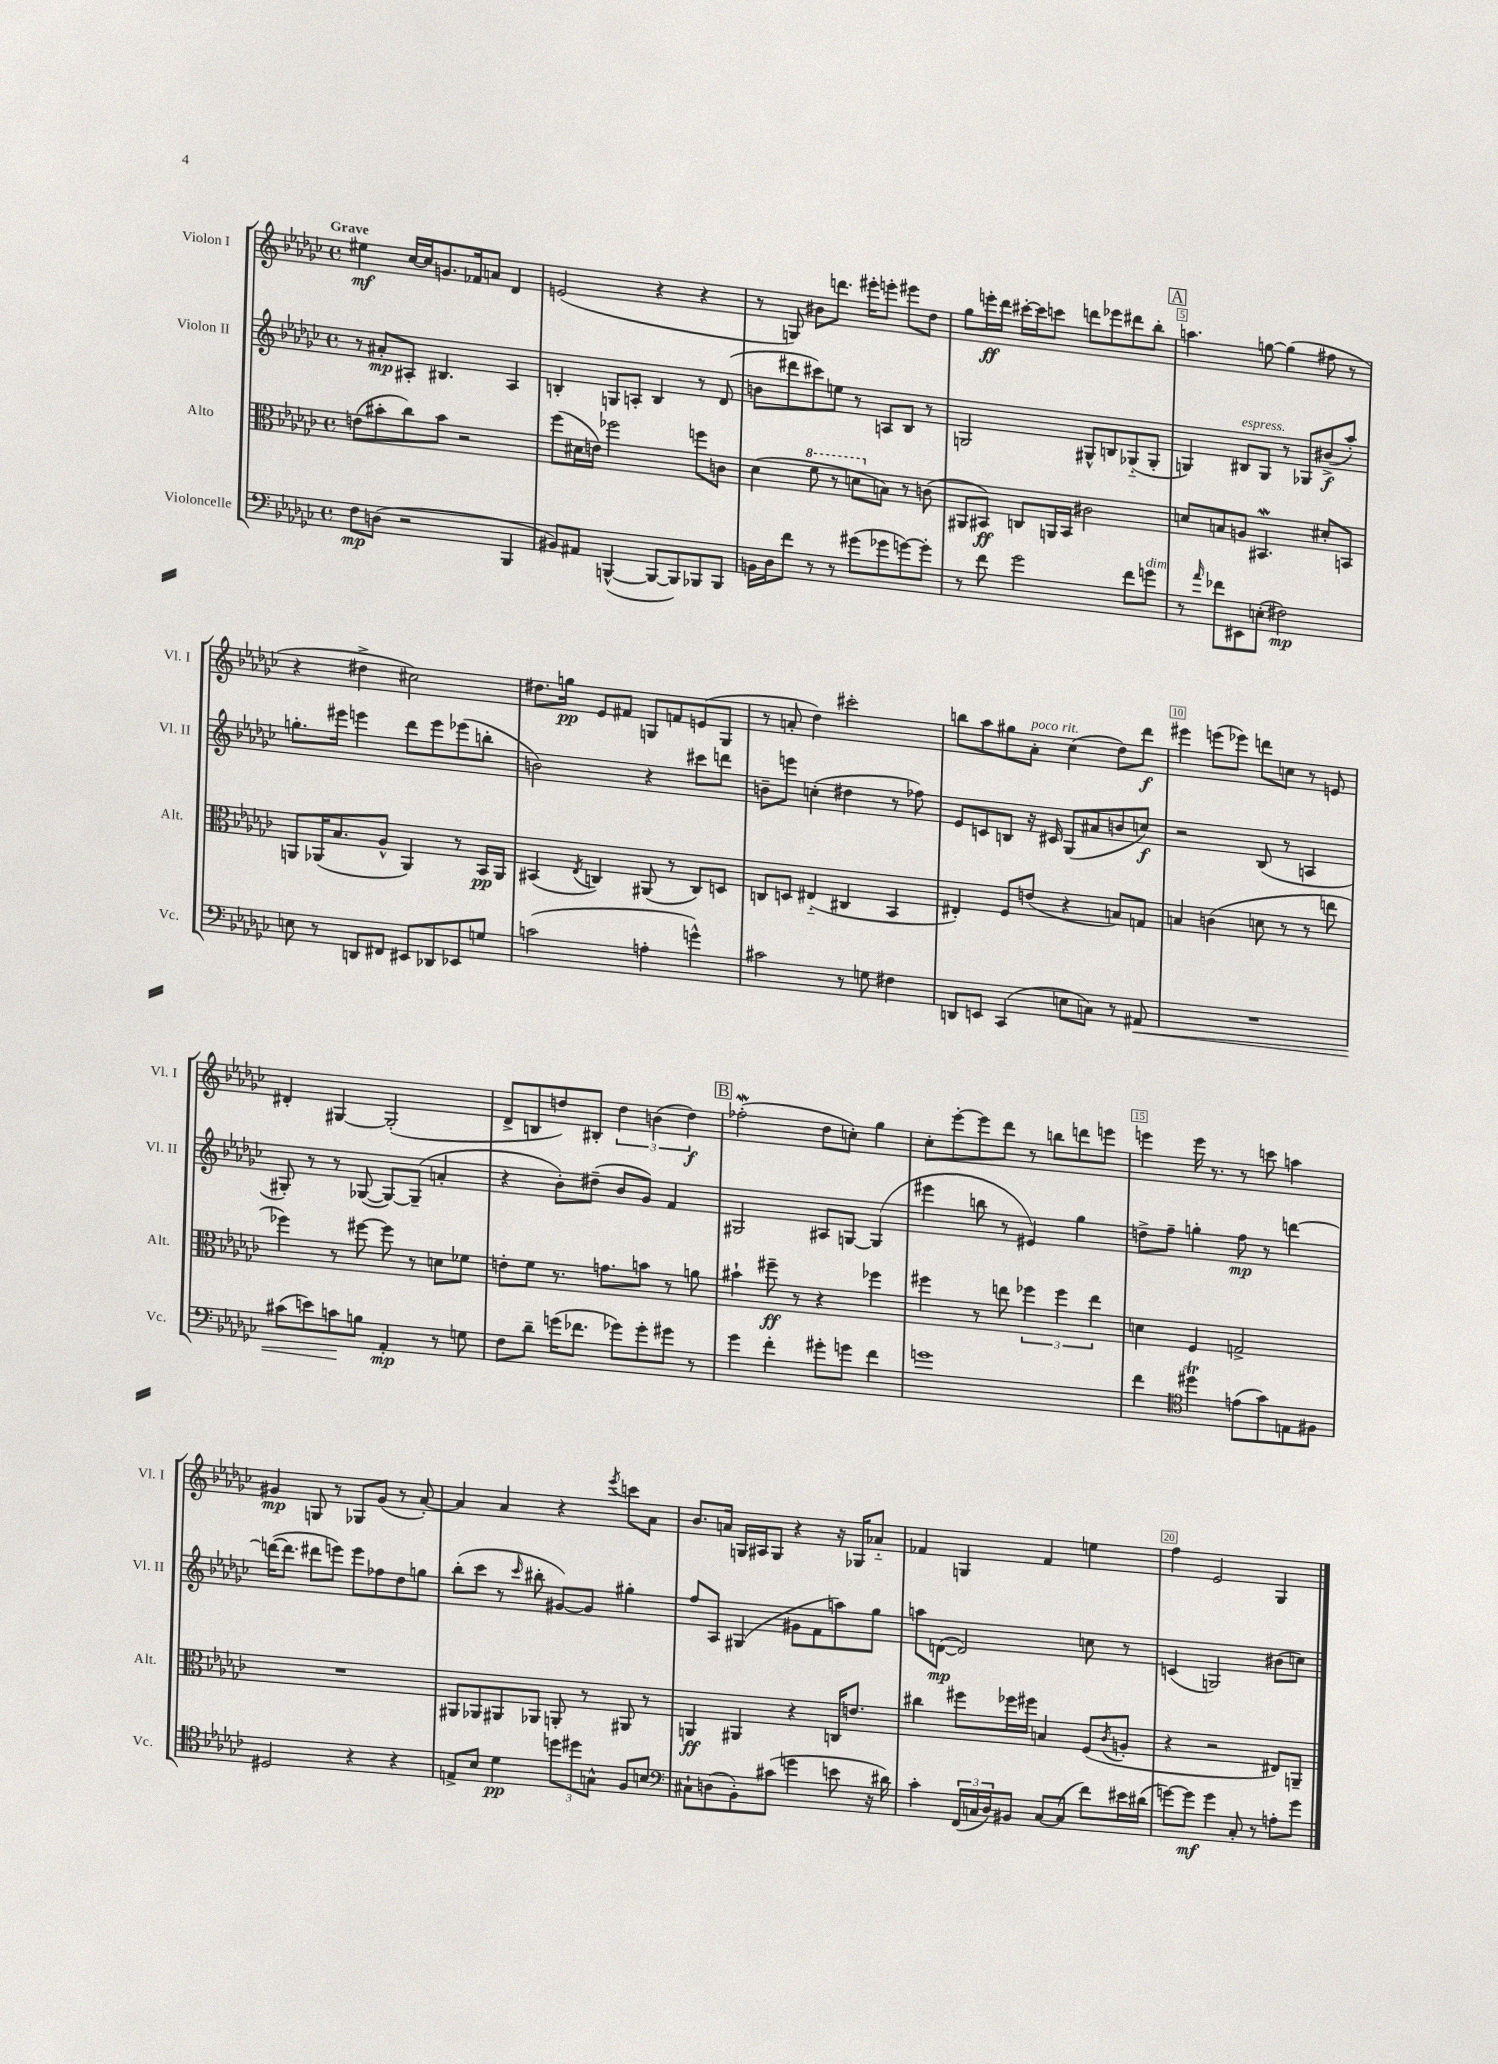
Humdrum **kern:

**kern	**dynam	**kern	**dynam	**kern	**dynam	**kern	**dynam
*part4	*part4	*part3	*part3	*part2	*part2	*part1	*part1
*staff4	*staff4	*staff3	*staff3	*staff2	*staff2	*staff1	*staff1
*I"Violoncelle	*	*I"Alto	*	*I"Violon II	*	*I"Violon I	*
*I'Vc.	*	*I'Alt.	*	*I'Vl. II	*	*I'Vl. I	*
*clefF4	*	*clefC3	*	*clefG2	*	*clefG2	*
*k[b-e-a-d-g-c-]	*	*k[b-e-a-d-g-c-]	*	*k[b-e-a-d-g-c-]	*	*k[b-e-a-d-g-c-]	*
*M4/4	*	*M4/4	*	*M4/4	*	*M4/4	*
*met(c)	*	*met(c)	*	*met(c)	*	*met(c)	*
=1	=1	=1	=1	=1	=1	=1	=1
!	!	!	!	!	!	!LO:TX:a:B:t=Grave	!
8F\L	mp	(8en\L	.	8r	.	4ee#X\	mf
(8Dn\J	.	8b#X'\	.	8a#X'/L	mp	.	.
2r	.	8cc-\)	.	8A#X'/J	.	[16cc-/LL	.
.	.	.	.	.	.	16cc-/J]	.
.	.	8b#\J	.	4.B#X/	.	8.gn/	.
.	.	2r	.	.	.	.	.
.	.	.	.	.	.	16f-X/k	.
.	.	.	.	.	.	8an/J	.
4BBB-/	.	.	.	4A#/	.	4d-/	.
=2	=2	=2	=2	=2	=2	=2	=2
8BB#X/L)	.	(8ff\L	.	4Bn'/	.	(2en/	.
8AA#X/J	.	16d#X\L	.	.	.	.	.
.	.	16en\JJ)	.	.	.	.	.
([4BBBn^^/	.	2ff-X\	.	8Gn/L	.	.	.
.	.	.	.	8An'/J	.	.	.
8BBB/L_	.	.	.	4B/	.	4r	.
8BBB/])	.	.	.	.	.	.	.
8BBB-X/	.	8ffn\L	.	8r	.	4r	.
8BBB-/J	.	8cn\J	.	(8d-/	.	.	.
=3	=3	=3	=3	=3	=3	=3	=3
16BBn\LL	.	(4d-\	.	8bn\L	.	8r	.
16D-\J	.	.	.	.	.	.	.
8f\J	.	.	.	8ddd#X\	.	8Gn/)	.
*	*	*8va	*	*	*	*	*
8r	.	8ff\	.	8ccc#X\)	.	8b#X\L	.
8r	.	8r	.	8een\J	.	8.dddn\J	.
(8g#X\L	.	8ddn\L	.	8r	.	.	.
.	.	.	.	.	.	16eee#X'\KL	.
*	*	*X8va	*	*	*	*	*
8g-X\	.	8Bn\J)	.	8An/L	.	8eeen'\J	.
[8gn\)	.	8r	.	8B-/J	.	8eee#X\L	.
8g'\J]	.	(8cn\	.	8r	.	8dd-\J	.
=4	=4	=4	=4	=4	=4	=4	=4
8r	.	8AA#X/L	.	2Gn/	.	8gg-\L	.
8f\	.	8BB#X/J)	ff	.	.	16eeen'\L	ff
.	.	.	.	.	.	16ddd-\JJ	.
2g-\	.	8Cn/L	.	.	.	[16ccc#X'\LL	.
.	.	.	.	.	.	16ccc#\J]	.
.	.	16AAn/L	.	.	.	8cccn\J	.
.	.	16BB#/JJ	.	.	.	.	.
.	.	2c#X\	.	8G#X^^/L	.	8dddn\L	.
.	.	.	.	8Bn/	.	8eee-X\	.
8f\L	.	.	.	(8G-X/	.	8ddd#X\	.
!LO:TX:a:i:t=dim.	!	!	!	!	!	!	!
8gn\J	.	.	.	8G-'/J	.	8bb-'\J	.
!!LO:REH:place=s1:t=A
=5	=5	=5	=5	=5	=5	=5	=5
8r	.	8dn/L	.	4Gn/)	.	4.aan\	.
16qqa-/	.	.	.	.	.	.	.
8f-X\L	.	8Bn/	.	.	.	.	.
!	!	!	!	!LO:TX:a:i:t=espress.	!	!	!
8EE#X\	.	8An/J	.	8B#X/L	.	.	.
(8En'\J	.	4.BB#XW/	.	8G/J	.	[8ggn\	.
2F#X\)	mp	.	.	8r	.	(4gg\]	.
.	.	.	.	8G-X/L	.	.	.
.	.	8d#X'/L	.	(8b#X^/	f	8ff#X\	.
.	.	8BBn/J	.	8aa-'/J)	.	8r	.
!!LO:LB:g=z
=6	=6	=6	=6	=6	=6	=6	=6
8En\	.	8AAn/L	.	8.ggn'\L	.	4r	.
8r	.	(16AA-X/K	.	.	.	.	.
.	.	8.B-/	.	16eee#X\Jk	.	.	.
8DDn/L	.	.	.	4eeen\	.	4dd#X^\	.
8FF#X/J	.	8A-^^/J	.	.	.	.	.
8EE#X/L	.	4AA-/)	.	8ddd-\L	.	2cc#X\)	.
8DD-X/	.	.	.	8eee\	.	.	.
8EE-X/	.	8r	.	(8eee-X\	.	.	.
8Gn/J	.	16BB-/LL	pp	8bbn'\J	.	.	.
.	.	16AA-/JJ	.	.	.	.	.
=7	=7	=7	=7	=7	=7	=7	=7
(2cn\	.	(4BB#X/	.	2bn\)	.	8.dd#X\L	.
.	.	.	.	.	.	16ggn\Jk	pp
.	.	8qE-/	.	.	.	.	.
.	.	4Cn/)	.	.	.	8e-/L	.
.	.	.	.	.	.	8f#X/J	.
4An'\	.	(8AA#X/	.	4r	.	8Gn/L	.
.	.	8r	.	.	.	8fn/	.
4gn^^\)	.	8C/L)	.	8ccc#X\L	.	(8en/	.
.	.	8Dn/J	.	8dddn\J	.	8G/J	.
=8	=8	=8	=8	=8	=8	=8	=8
2c#X\	.	8Cn/L	.	8bn~\L	.	8r	.
.	.	8Dn/J	.	8eeen\J	.	8an'/	.
.	.	(4E#X/	.	(4ccn'\	.	4dd-\)	.
8r	.	4C#X/	.	4dd#X\	.	2ccc#X'\	.
8Gn\	.	.	.	.	.	.	.
4F#X\	.	4BB-/	.	8r	.	.	.
.	.	.	.	8ff-X\)	.	.	.
=9	=9	=9	=9	=9	=9	=9	=9
8DDn/L	.	4E#X'/)	.	8e-/L	.	8bbn\L	.
8EEn/J	.	.	.	8cn/	.	8aa-\	.
(4CC-/	.	8F/L	.	8Bn/J	.	8gg#X\	.
!	!	!	!	!	!	!LO:TX:a:i:t=poco rit.	!
.	.	(8en/J	.	16r	.	8a-'\J	.
.	.	.	.	16c#X/	.	.	.
8En\L	.	4r	.	(8G-/L	.	(4cc-\	.
8Cn\J)	.	.	.	8a#X/	.	.	.
8r	.	8Bn/L)	.	8bn/	.	8dd-\L)	.
!	!LO:HP:b	!	!	!	!	!	!
8AA#X/	<	8Gn/J	.	8ccn/J)	f	8ddd-\J	f
=10	=10	=10	=10	=10	=10	=10	=10
1r	.	4Bn/	.	2r	.	4eee#X\	.
.	.	(4cn\	.	.	.	(8eeen\L	.
.	.	.	.	.	.	8eee-X\J)	.
.	.	8dn\	.	(8B-/	.	8dddn\L	.
.	.	8r	.	8r	.	8ccn\J	.
.	.	8r	.	4An/	.	8r	.
.	.	8een\	.	.	.	8en/	.
!!LO:LB:g=z
=11	=11	=11	=11	=11	=11	=11	=11
(8c#X\L	.	4ff-X\)	.	8G#X'/)	.	4d#X'/	.
8en\)	.	.	.	8r	.	.	.
8cn\	.	8r	.	8r	.	[4G#X/	.
8Bn\J	[	[8ff#X\	.	([8G-X/	.	.	.
4AA-'/	mp	8ff#\]	.	8G-/L_)	.	(2G#'/]	.
.	.	8r	.	(8G-~/J]	.	.	.
8r	.	8dn\L	.	4an'/	.	.	.
8Gn\	.	8f-X\J	.	.	.	.	.
=12	=12	=12	=12	=12	=12	=12	=12
8F\L	.	8en'\L	.	4r	.	8d-^/L	.
8d-~\J	.	8f\J	.	.	.	8Bn/	.
(16gn\KL	.	8.r	.	8b-'\L)	.	8ddn/)	.
8.f-X\J	.	.	.	.	.	.	.
.	.	.	.	(8dd#X~\J	.	8B#X'/J	.
.	.	8.gn\L	.	.	.	.	.
8g-X\L)	.	.	.	8b-/L	.	6dd\	.
8g-'\	.	8bn\J	.	8g-/J)	.	.	.
.	.	.	.	.	.	(6bn\	.
8g#X\J	.	8r	.	4f/	.	.	.
.	.	.	.	.	.	6dd\)	f
8r	.	8an\	.	.	.	.	.
!!LO:REH:place=s1:t=B
=13	=13	=13	=13	=13	=13	=13	=13
4g-\	.	4b#X`\	.	2G#X/	.	(2ff-Xw'\	.
4f'\	.	8ff#X~\	ff	.	.	.	.
.	.	8r	.	.	.	.	.
8g#X'\L	.	4r	.	8A#X/L	.	8dd-\L	.
8gn\J	.	.	.	[8Gn/J	.	8ccn'\J)	.
4f\	.	4ff-X\	.	(4G/]	.	4gg-\	.
=14	=14	=14	=14	=14	=14	=14	=14
1gn	.	4ff#X\	.	4eee#X\	.	8cc-'\L	.
.	.	.	.	.	.	[8eee-'\	.
.	.	8r	.	8bbn\	.	8eee-\]	.
.	.	8een\	.	8r	.	8ddd-\J	.
.	.	6ff-X\	.	4e#X/)	.	8r	.
.	.	.	.	.	.	8bbn\L	.
.	.	6ff-\	.	.	.	.	.
.	.	.	.	4gg-\	.	8dddn\	.
.	.	6ee\	.	.	.	.	.
.	.	.	.	.	.	8eeen\J	.
=15	=15	=15	=15	=15	=15	=15	=15
4f\	.	4dn\	.	8ddn^\L	.	4eeen\	.
.	.	.	.	8ff~\J	.	.	.
*clefC4	*	*	*	*	*	*	*
4dd#Xt\	.	4F/	.	4ggn'\	.	16eee\	.
.	.	.	.	.	.	8.r	.
(8en\L	.	2Gn^/	.	8ff\	mp	8r	.
8g-\)	.	.	.	8r	.	8cccn\	.
8En\	.	.	.	[4dddn\	.	4aan\	.
8F#X\J	.	.	.	.	.	.	.
!!LO:LB:g=z
=16	=16	=16	=16	=16	=16	=16	=16
2D#X/	.	1r	.	(16dddn\KL_	.	4g#X/	mp
.	.	.	.	8.ddd\J]	.	.	.
.	.	.	.	8ddd#X\L	.	8Gn/	.
.	.	.	.	8eeen\J)	.	8r	.
4r	.	.	.	8eee\L	.	8G-X/L	.
.	.	.	.	8ff-X\	.	(8g#/J	.
4r	.	.	.	8dd-\	.	8r	.
.	.	.	.	8ggn\J	.	[8a-'/)	.
=17	=17	=17	=17	=17	=17	=17	=17
8En^/L	.	8AA#X/L	.	(8bb-'\L	.	4a-/]	.
8B-/J	.	8AA-X/	.	8ccc-\J	.	.	.
4d-\	pp	8AA#X/	.	8r	.	4a-/	.
.	.	.	.	16qqccc-/	.	.	.
.	.	8AA-X/J	.	8bb#X'\	.	.	.
12ddn\L	.	8AAn'/	.	[8g#X/L)	.	4r	.
12dd#X\	.	.	.	.	.	.	.
.	.	8r	.	8g#/J]	.	.	.
12Gn^^\J	.	.	.	.	.	.	.
.	.	.	.	.	.	8qeee-/	.
8F/L	.	8AA#X/	.	4gg#X'\	.	8cccn\L	.
8Bn/J	.	8r	.	.	.	8a-\J	.
=18	=18	=18	=18	=18	=18	=18	=18
*clefF4	*	*	*	*	*	*	*
8C#X`\L	.	4AAn/	ff	8ff/L	.	8.b-/L	.
(8Dn\	.	.	.	8A-/J	.	.	.
.	.	.	.	.	.	16an/Jk	.
8BB-'\)	.	4AA#X/	.	(4G#X/	.	16Gn/LL	.
.	.	.	.	.	.	16A#X/J	.
(8c#X\J	.	.	.	.	.	8G/J	.
4gn\	.	4r	.	8g#X\L	.	4r	.
.	.	.	.	8f\	.	.	.
8en\	.	16Cn/KL	.	8aan\)	.	16r	.
.	.	8.en/J	.	.	.	16G-X/KL	.
16r	.	.	.	8gg-\J	.	8a-X/J	.
16d#X\)	.	.	.	.	.	.	.
=19	=19	=19	=19	=19	=19	=19	=19
4c-'\	.	4cc#X\	.	8aan\L	.	4f-X/	.
.	.	.	.	([8dn\J	mp	.	.
(24FF/LL	.	8ff#X\L	.	2d/])	.	4Gn/	.
24Cn/	.	.	.	.	.	.	.
24D-/J)	.	.	.	.	.	.	.
8BB#X/J	.	16ff-X\L	.	.	.	.	.
.	.	16ff#X\JJ	.	.	.	.	.
[8C/L	.	4Bn/	.	.	.	4f-/	.
(8C/J]	.	.	.	.	.	.	.
8f\L)	.	(8F/L	.	8ccn\	.	4een\	.
.	.	8qc-/	.	.	.	.	.
16e#X\L	.	8An'/J	.	8r	.	.	.
(16d#X\JJ	.	.	.	.	.	.	.
=20	=20	=20	=20	=20	=20	=20	=20
[8gn\L)	.	4r	.	(4cn/	.	4ff\	.
8g\J]	mf	.	.	.	.	.	.
4g\	.	2r	.	2Gn/)	.	2e-/	.
8C-'/	.	.	.	.	.	.	.
8r	.	.	.	.	.	.	.
8An'\L	.	8E#X/L)	.	(8b#X\L	.	4G-/	.
8g\J	.	8AAn~/J	.	8ccn\J)	.	.	.
==	==	==	==	==	==	==	==
*-	*-	*-	*-	*-	*-	*-	*-
